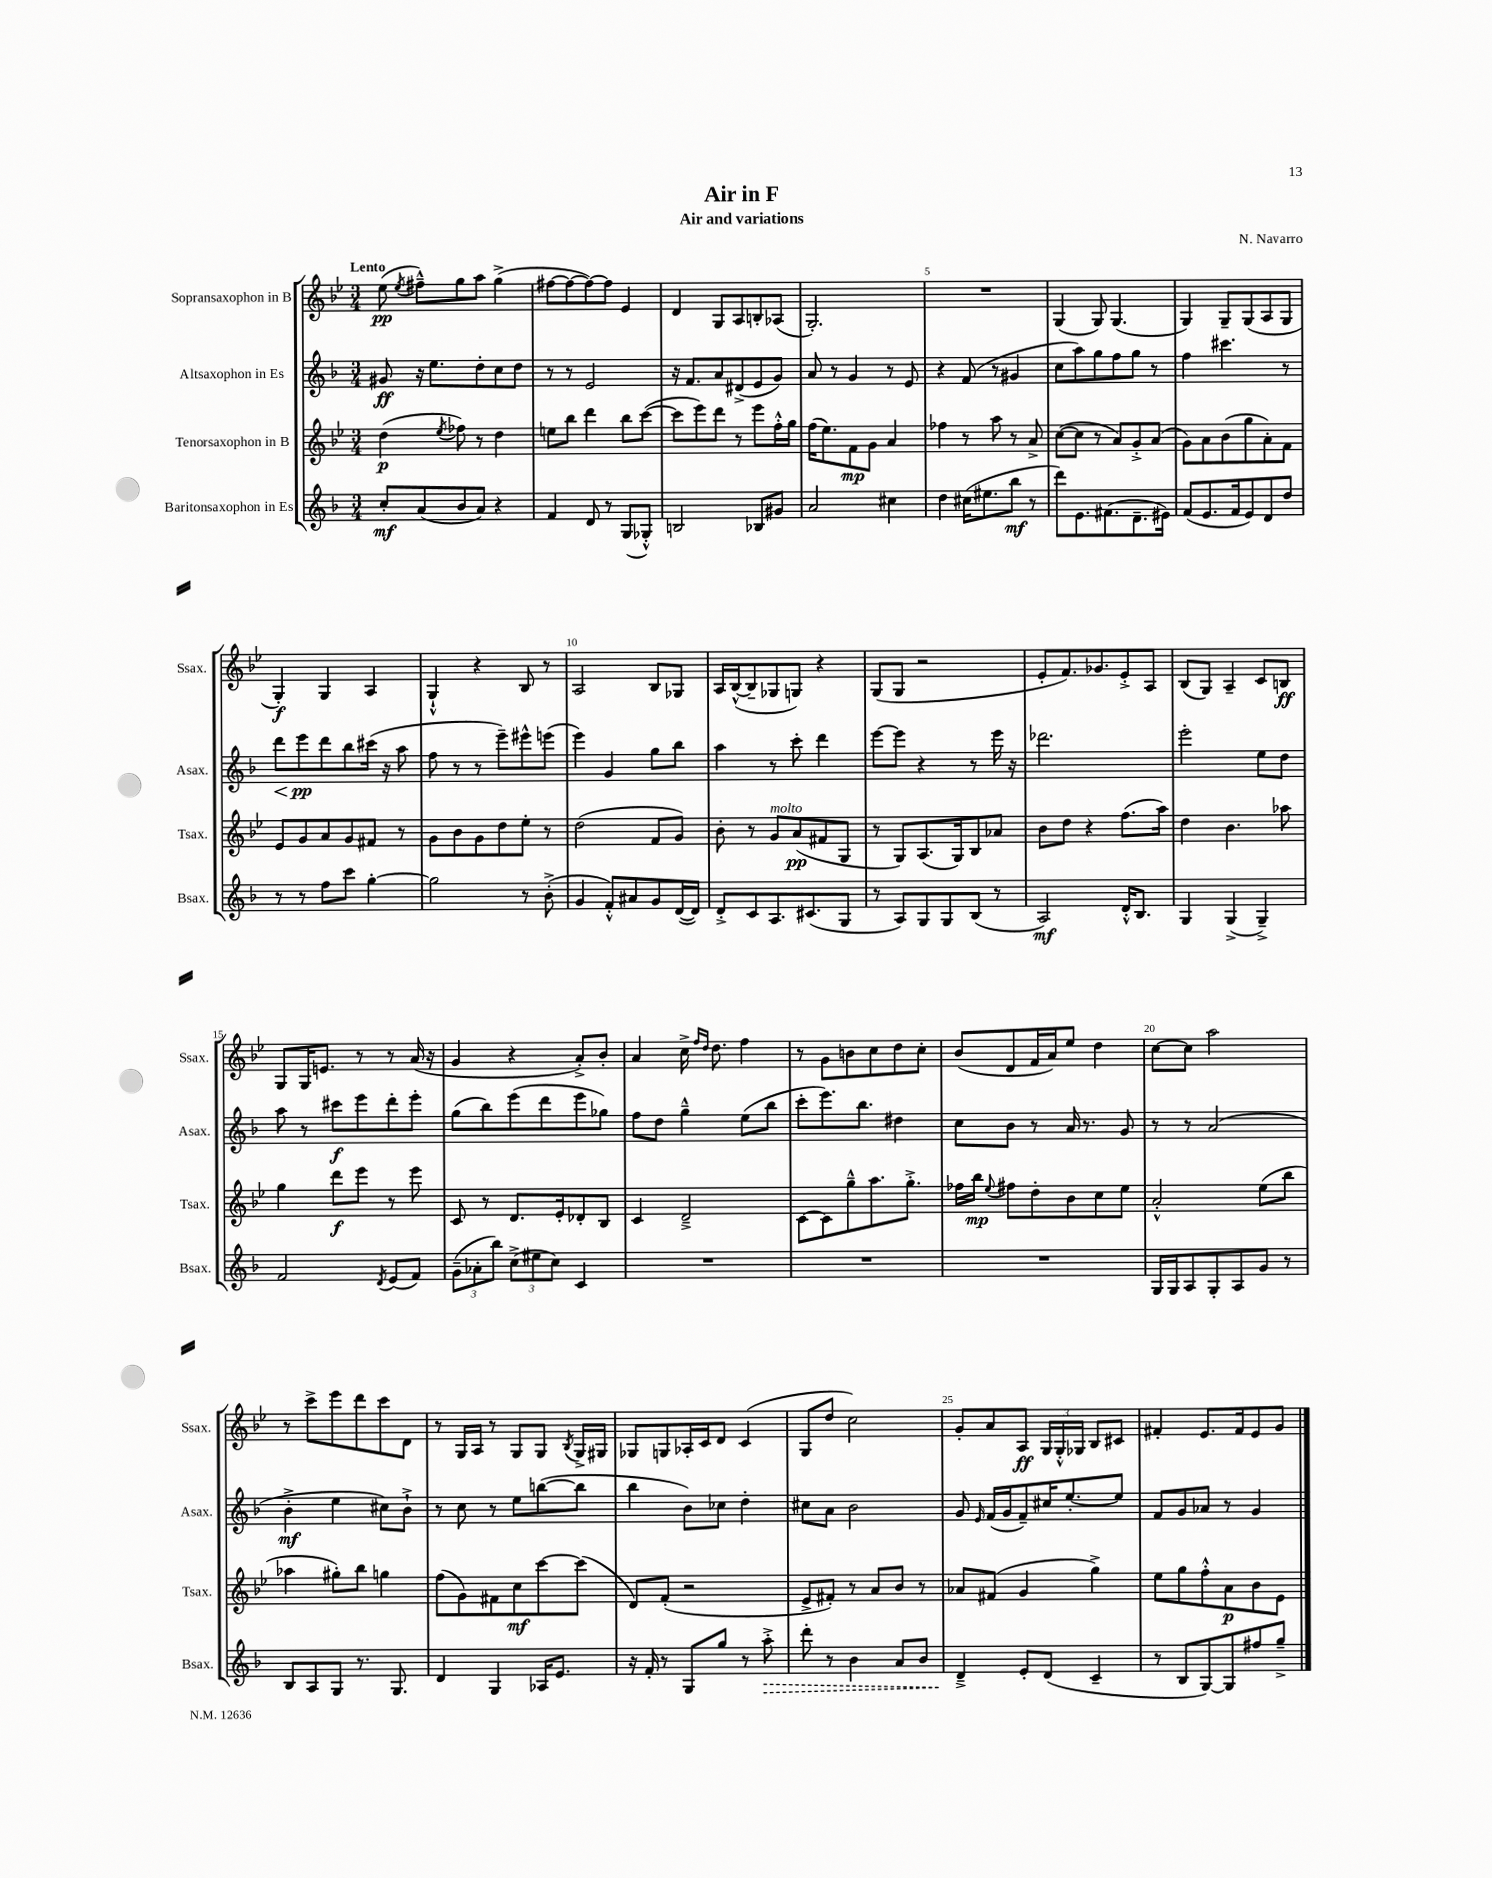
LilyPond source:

\header { title = "Air in F" composer = "N. Navarro" subtitle = "Air and variations" }
<<
\new StaffGroup <<
\new Staff = "s0" \with { instrumentName = "Sopransaxophon in B" shortInstrumentName = "Ssax." } {
    \clef treble \key bes \major \numericTimeSignature \time 3/4 \tempo "Lento"
    \autoBeamOff ees''8\pp( \acciaccatura { ees''8 } fis''8[---^) g''8 a''8] g''4->( |
    fis''8[~ fis''8~ fis''8~) fis''8] ees'4 |
    d'4 g8[ a8 b8-. aes8]( |
    g2.-.) |
    R2. |
    g4( g8) g4.( |
    g4) g8[-- g8( a8 g8] |
    g4-.\f) g4 a4 |
    g4-!-^ r4 bes8 r8 |
    a2 bes8[ ges8] |
    a16[ bes16~-^( bes8-- ges8 g8]) r4 |
    g8[( g8] r2 |
    ees'8[-. f'8.) ges'8. ees'8-.-> a8] |
    bes8[( g8]) a4-- c'8[ b8]\ff |
    g8[ g16 e'8.] r8 r8 a'16( r16 |
    g'4 r4 a'8[-.->) bes'8]-. |
    a'4 c''16-> \grace { f''16[ d''16] } d''8. f''4 |
    r8 g'8[ b'8 c''8 d''8 c''8]-. |
    bes'8[( d'8 f'16 a'16) ees''8] d''4 |
    c''8[~ c''8] a''2 |
    r8 c'''8[-> ees'''8 d'''8 c'''8 d'8] |
    r8 g16[ a16] r8 g8[ g8] \acciaccatura { bes8 } g16[-> gis16] |
    ges8[ g8 aes16-. c'16 d'8] c'4( |
    g8[ d''8] c''2) |
    g'8[-. a'8 a8]\ff \tuplet 3/2 { g16[ g16-.-^ ges16] } bes8[ cis'8] |
    fis'4-. ees'8.[ fis'16 ees'8 g'8] \bar "|." |
}
\new Staff = "s1" \with { instrumentName = "Altsaxophon in Es" shortInstrumentName = "Asax." } {
    \clef treble \key f \major \numericTimeSignature \time 3/4
    \autoBeamOff gis'8\ff r16 e''8.[ d''8-. c''8 d''8] |
    r8 r8 e'2 |
    r16 f'8.[ a'8 dis'8->( e'8 g'8]) |
    a'8 r8 g'4 r8 e'8 |
    r4 f'8( r8 gis'4 |
    c''8[ a''8) g''8 f''8 g''8] r8 |
    f''4 cis'''4. r8 |
    d'''8[\< e'''8\pp\! d'''8 bes''8 cis'''16]( r16 a''8 |
    f''8 r8 r8 e'''8[--) eis'''8-^ e'''8]( |
    e'''4) g'4 g''8[ bes''8] |
    a''4 r8 c'''8-. d'''4 |
    e'''8[~ e'''8] r4 r8 e'''16 r16 |
    des'''2. |
    e'''2-. e''8[ d''8] |
    a''8 r8 cis'''8[\f e'''8 d'''8-. e'''8]-. |
    g''8[( bes''8) e'''8( d'''8 e'''8 ges''8]) |
    f''8[ d''8] g''4---^ e''8[( bes''8] |
    c'''8[-. e'''8.) bes''8.] dis''4 |
    c''8[ bes'8] r8 a'16 r8. g'8 |
    r8 r8 a'2( |
    bes'4-.->\mf e''4 cis''8[) bes'8]-!-> |
    r8 c''8 r8 e''8[ b''8~( b''8] |
    bes''4 bes'8[) ces''8] d''4-. |
    cis''8[ a'8] bes'2 |
    g'8 \grace { e'16 } f'16[( g'16 f'8--) cis''16 e''8.~-. e''8] |
    f'8[ g'8 aes'8] r8 g'4 \bar "|." |
}
\new Staff = "s2" \with { instrumentName = "Tenorsaxophon in B" shortInstrumentName = "Tsax." } {
    \clef treble \key bes \major \numericTimeSignature \time 3/4
    \autoBeamOff d''4\p( \acciaccatura { ees''8 } fes''8) r8 d''4 |
    e''8[ bes''8] d'''4 bes''8[ c'''8]~( |
    c'''8[ ees'''8) d'''8] r8 ees'''8[ f''16-.-^ g''16] |
    f''16[( ees''8.) f'8\mp g'8] a'4 |
    fes''4 r8 a''8 r8 a'8-> |
    c''8[~( c''8] r8 a'8[) g'8-.-> a'8]( |
    g'8[) a'8 bes'8( g''8 a'8-.) f'8] |
    ees'8[ g'8 a'8 g'8 fis'8] r8 |
    g'8[ bes'8 g'8 d''8 ees''8]-. r8 |
    d''2( f'8[ g'8]) |
    bes'8-. r8 g'8[^\markup { \italic "molto" } a'8\pp( fis'8 g8] |
    r8 g8[) a8.( g16) bes8 aes'8] |
    bes'8[ d''8] r4 f''8.[( a''16]) |
    d''4 bes'4. aes''8 |
    g''4 d'''8[\f ees'''8] r8 ees'''8 |
    c'8 r8 d'8.[ ees'16-. des'8-. bes8] |
    c'4 d'2---> |
    c'8[~ c'8 g''8---^ a''8. g''8.]-.-> |
    fes''16[ bes''16]\mp \appoggiatura { ees''8 } fis''8[ d''8-. bes'8 c''8 ees''8] |
    a'2-.-^ ees''8[( bes''8] |
    aes''4 gis''8[-.) bes''8] g''4 |
    f''8[( g'8) fis'8 c''8\mf c'''8~ c'''8]( |
    d'8[) f'8]-.( r2 |
    ees'8[-> fis'8]-.) r8 a'8[ bes'8] r8 |
    aes'8[ fis'8]( g'4 g''4->) |
    ees''8[ g''8 f''8-.-^ a'8\p bes'8 ees'8] \bar "|." |
}
\new Staff = "s3" \with { instrumentName = "Baritonsaxophon in Es" shortInstrumentName = "Bsax." } {
    \clef treble \key f \major \numericTimeSignature \time 3/4
    \autoBeamOff c''8[-.\mf a'8( bes'8 a'8]) r4 |
    f'4 d'8 r8 g8[( ges8]-.-^) |
    b2 bes8[ gis'8] |
    a'2 cis''4 |
    d''4 cis''16[( eis''8. bes''8]\mf r8 |
    d'''8[) e'8. fis'8.( d'8.-- eis'16]) |
    f'8[( e'8. f'16 e'8) d'8 d''8] |
    r8 r8 f''8[ c'''8] g''4~-. |
    g''2 r8 bes'8-.->( |
    g'4 f'8[-.-^) ais'8 g'8 d'16~( d'16]) |
    d'8[-.-> c'8 a8. cis'8.( g8] |
    r8 a8[) g8 g8 bes8]( r8 |
    a2\mf) d'16[-.-^ bes8.] |
    g4 g4->( g4--->) |
    f'2 \acciaccatura { d'8 } e'8[( f'8]) |
    \tuplet 3/2 { g'8[--( aes'8-. bes''8]) } \tuplet 3/2 { c''8[->( eis''8 c''8]) } c'4 |
    R2. |
    R2. |
    R2. |
    g16[ g16 a8 g8-. a8 g'8] r8 |
    bes8[ a8 g8] r8. g8. |
    d'4 g4 aes16[ e'8.] |
    r16 f'16-. r8 g8[ g''8] r8 \once \override Hairpin.style = #'dashed-line a''8-.->\> |
    d'''8-. r8 bes'4 a'8[ bes'8] |
    d'4--->\! e'8[-. d'8]( c'4-- |
    r8 bes8[ g8~) g8 fis''8 g''8]---> \bar "|." |
}
>>
>>
\layout { \context { \Score \override BarNumber.break-visibility = ##(#f #t #t) barNumberVisibility = #(every-nth-bar-number-visible 5) } }
